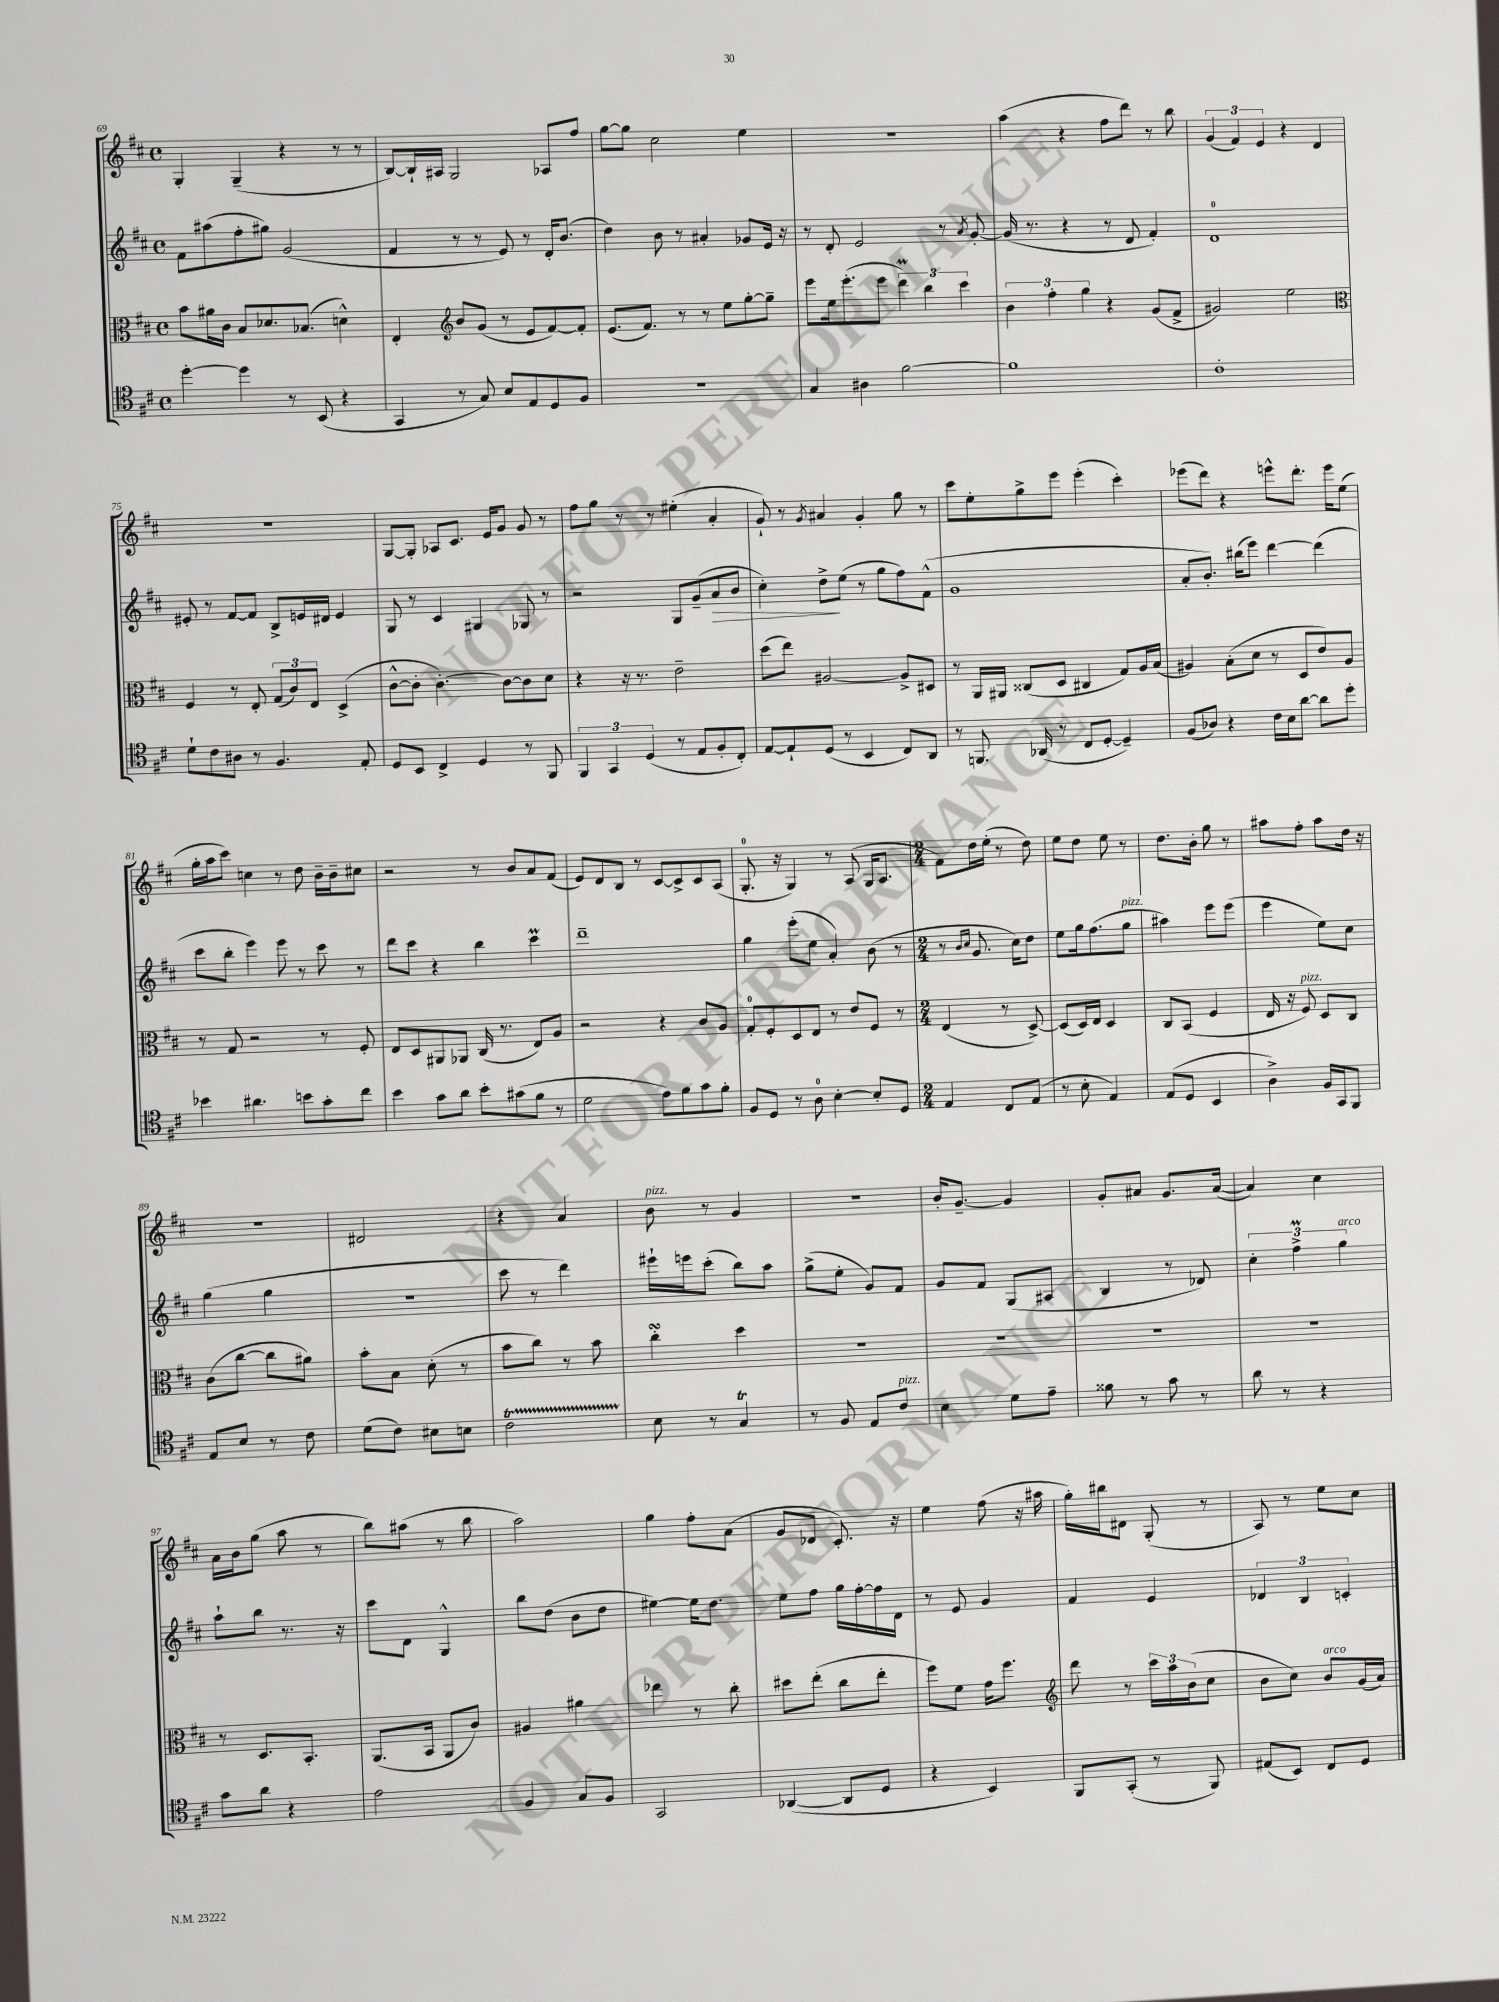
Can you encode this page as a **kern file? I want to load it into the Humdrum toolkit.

**kern	**kern	**kern	**kern
*staff4	*staff3	*staff2	*staff1
*clefC4	*clefC3	*clefG2	*clefG2
*k[f#c#]	*k[f#c#]	*k[f#c#]	*k[f#c#]
*M4/4	*M4/4	*M4/4	*M4/4
*met(c)	*met(c)	*met(c)	*met(c)
[4dd'	8b	8f#	4G'
.	16a#	(8aa#	.
.	16c#	.	.
4dd]	8B	8ff#'	(4G~
.	8.d-	8gg#)	.
8r	.	(2g	4r
.	(8.B-	.	.
(8BB	.	.	.
4r	4d^^)	.	8r
.	.	.	8r
=	=	=	=
4GG	4E'	4f#	[8B)
.	.	.	16B`]
.	.	.	16A#
*	*clefG2	*	*
8r	8b	8r	2G
8G)	(8g	8r	.
8B	8r	8e)	.
8E	8e	8r	.
8D	[8f#)	16d'	8A-
.	.	(8.b	.
8F#	8f#']	.	8ff#
=	=	=	=
1r	(8.e	4dd)	[8gg
.	.	.	8gg]
.	8.f#)	.	.
.	.	8b	2cc#
.	8r	8r	.
.	8r	4a#'	.
.	8ee	.	.
.	[8gg'	8g-	4ee
.	8gg~]	16e	.
.	.	16r	.
=	=	=	=
4G	8eee	8r	1r
.	16ee	8d'	.
.	(8.eee'	.	.
4A#	.	2e	.
.	8eee	.	.
[2f#	6ddd)	.	.
.	6bb	.	.
.	.	8r	.
.	6ccc#	.	.
.	.	8qa	.
.	.	[8g'	.
=	=	=	=
1f#]	6b	(16g]	(4aa
.	.	8.r	.
.	6ff#'	.	.
.	.	4r	4r
.	6gg	.	.
.	4r	8r	8ff#
.	.	8d	8ddd)
.	(8g	4f#')	8r
.	8f#^	.	8bb
=	=	=	=
1c#'	2g#)	1d	(6g
.	.	.	6f#)
.	.	.	6e
.	2ee	.	4r
.	.	.	4d
=	=	=	=
*	*clefC3	*	*
8d`	4F#	8e#'	1r
8c#	.	8r	.
8A#	8r	[8f#	.
8r	8E'	8f#]	.
4.F#	(12G	8B^	.
.	12c#)	.	.
.	.	16e	.
.	12E	.	.
.	.	16d#	.
.	(4D^	4e	.
8E'	.	.	.
=	=	=	=
8D	[8c#^^	8G	[8G
8BB	8c#']	8r	8G']
4C#^	[4.c#')	4c#	8A-
.	.	.	8.c#
4D	.	4G#	.
.	.	.	16e
.	8c#_	.	8g
8r	8c#]	8G-	8g
8FF#	8d	8r	8r
=	=	=	=
6FF#	4r	2r	8ff#
.	.	.	8gg
6GG	.	.	.
.	16r	.	8r
.	8.r	.	.
(6D	.	.	.
.	.	.	8r
8r	2e~	8G	(4ee#'
8E	.	(8g~	.
8F#'	.	8a	4a'
8C#')	.	8b	.
=	=	=	=
[8E	(8dd	4cc#')	8g`)
8E`]	8ee)	.	8r
.	.	.	8qg
(8D	[2A#	8dd^	4a#
8r	.	(8ee	.
4BB	.	8r	4g'
.	.	8gg	.
8C#)	8A#^]	8ff#)	8gg
8AA	8D#	(8f#^^	8r
=	=	=	=
8r	8r	1g	8ccc#
8.FF	16AA	.	8ee'
.	16AA#	.	.
.	(8C##	.	8gg^
(16AA-	.	.	.
8r	8D	.	8eee
8C#	4C#	.	(4eee'
[8D'	.	.	.
4D~])	8G)	.	4ccc#')
.	16A	.	.
.	(16B	.	.
=	=	=	=
(8F#	4A#)	8a'	(8eee-
8A-)	.	8.b')	8ddd)
4r	(8B'	.	4r
.	.	(16bb#	.
.	8d	8eee)	.
16c#	8r	[4ddd	8eee^^
16B	.	.	.
[8a	8D	.	8.ddd'
8a]	8e)	(4ddd]	.
.	.	.	16eee
8dd'	8A#	.	(8ee
=	=	=	=
4b-	8r	8ccc#	16gg'
.	.	.	16aa
.	8G	8bb'	8ccc#)
4.a#	2r	4eee)	4cc
.	.	8eee	8r
8b	.	8r	8dd
8g'	8r	8ccc#	16b~
.	.	.	16b~
8cc#	8F#'	8r	8cc#
=	=	=	=
4b	8E	8ddd	2r
.	8D	8ccc#	.
8g	8AA#	4r	.
8a	8AA-	.	.
8b'	(16C#	4bb	8r
.	8.r	.	.
(8g#	.	.	8b
8f#	8E)	4ccc#	8a
8r	8A	.	(8f#
=	=	=	=
2d	2r	1ddd~	8e)
.	.	.	8d
.	.	.	8B
.	.	.	8r
8e)	4r	.	[8c#
8f#	.	.	8c#^]
8g	8c#	.	8c#
8f#'	8A	.	(8A
=	=	=	=
8F#	8G'	4gg	8.G'
8D	8F#'	.	.
.	.	.	16r
8r	8D	(8eee'	4G)
8A	8E	8ee	.
[4B'	8r	4a')	8r
.	8e	.	(8A
8B']	8F#	(8b	16G
.	.	.	8.A
8D	8r	8r	.
=	=	=	=
*M2/4	*M2/4	*M2/4	*M2/4
4E	(4E	8r	8f#)
.	.	16qqb	.
.	.	16qqcc#	.
.	.	8.g	16dd
.	.	.	(16ee'
8C#	8r	.	8r
.	.	16cc#)	.
(8E	[8D^)	8dd	8dd)
=	=	=	=
8r	(8D]	8ee	8ee
8B'	16D)	16gg	8dd
.	16E	(8.ff#	.
4E)	4D	.	8ee
.	.	8gg	8r
=	=	=	=
(8E	8C#	4aa#)	8.dd
8D	(8BB	.	.
.	.	.	16b'
4BB	4F#	8eee	8gg
.	.	(8eee	8r
=	=	=	=
4A^)	16E	4eee	8aa#
.	16r	.	.
.	8F#)	.	8ff#'
16F#	8D	8ee)	8aa#
16GG	.	.	.
8FF#	8C#	8cc#	16dd
.	.	.	16r
=	=	=	=
8E	(8c#	(4gg	2r
8B	[8cc#	.	.
8r	8cc#]	4gg	.
8c#	8a#)	.	.
=	=	=	=
(8d	8b'	2r	2d#
8c#)	8B	.	.
8B#	(8d'	.	.
8B	8r	.	.
=	=	=	=
2c#	8b	8ccc#	4r
.	8cc#)	8r	.
.	8r	4ddd)	4a
.	8b	.	.
=	=	=	=
8B	4cc#'	16eee#`	8b
.	.	16eee	.
8r	.	(8ccc#'	8r
4G	4dd	8bb)	4g
.	.	8aa	.
=	=	=	=
8r	2r	(8gg^	2r
8F#	.	8ee'	.
8E	.	8g)	.
8c#	.	8f#	.
=	=	=	=
4B	2r	8g	16b'
.	.	.	[8.g~
.	.	8f#	.
8d	.	(8G	4g]
8e~	.	8A#	.
=	=	=	=
8f##	2r	4B	8g'
8r	.	.	8a#
8g	.	8r	8.g
8r	.	8d-)	.
.	.	.	([16a#
=	=	=	=
8a	2r	6cc#'	4a#])
8r	.	.	.
.	.	6ff#^	.
4r	.	.	4cc#
.	.	6gg	.
=	=	=	=
8g	8r	8aa`	16a
.	.	.	16b
8a	8.D	8bb	(8gg
4r	.	8.r	8aa
.	8.BB'	.	.
.	.	.	8r
.	.	16r	.
=	=	=	=
2e	(8.AA	8ccc#	8bb)
.	.	8d	(8aa#
.	16BB	.	.
.	8AA	4G^^	8r
.	8c#)	.	8bb
=	=	=	=
4F#	4A#	8bb	2aa)
.	.	(8dd	.
8G	4a#	8b	.
8F#	.	8dd	.
=	=	=	=
2GG	4ee-	[4ee#)	4gg
.	8r	16ee#]	8ff#'
.	.	8.dd	.
.	8cc#'	.	(8a
=	=	=	=
([4AA-	8dd#	8ee	8g
.	(8ee'	8ff#	8d-
8AA-]	8cc#	16gg	8.c#')
.	.	[16ff#'	.
8D	8ee'	16ff#]	.
.	.	16d	16r
=	=	=	=
4r	8ff#)	8r	4ee
.	8f#	8e	.
4BB)	16g	4g	(8ff#
.	8.ff#	.	.
.	.	.	16r
.	.	.	16aa#
=	=	=	=
*	*clefG2	*	*
8FF#	8ddd	4f#	16gg')
.	.	.	16bb#
(8GG'	8r	.	8d#
8r	24ccc#	4e	(8G'
.	24aa	.	.
.	(24b	.	.
8FF#)	8cc#	.	8r
=	=	=	=
(8E#	8b	6d-	8A)
8BB)	8cc#)	.	8r
.	.	6B	.
8C#	8b	.	8ee
.	.	6c'	.
8D	(16g	.	8cc#
.	16a)	.	.
==	==	==	==
*-	*-	*-	*-
